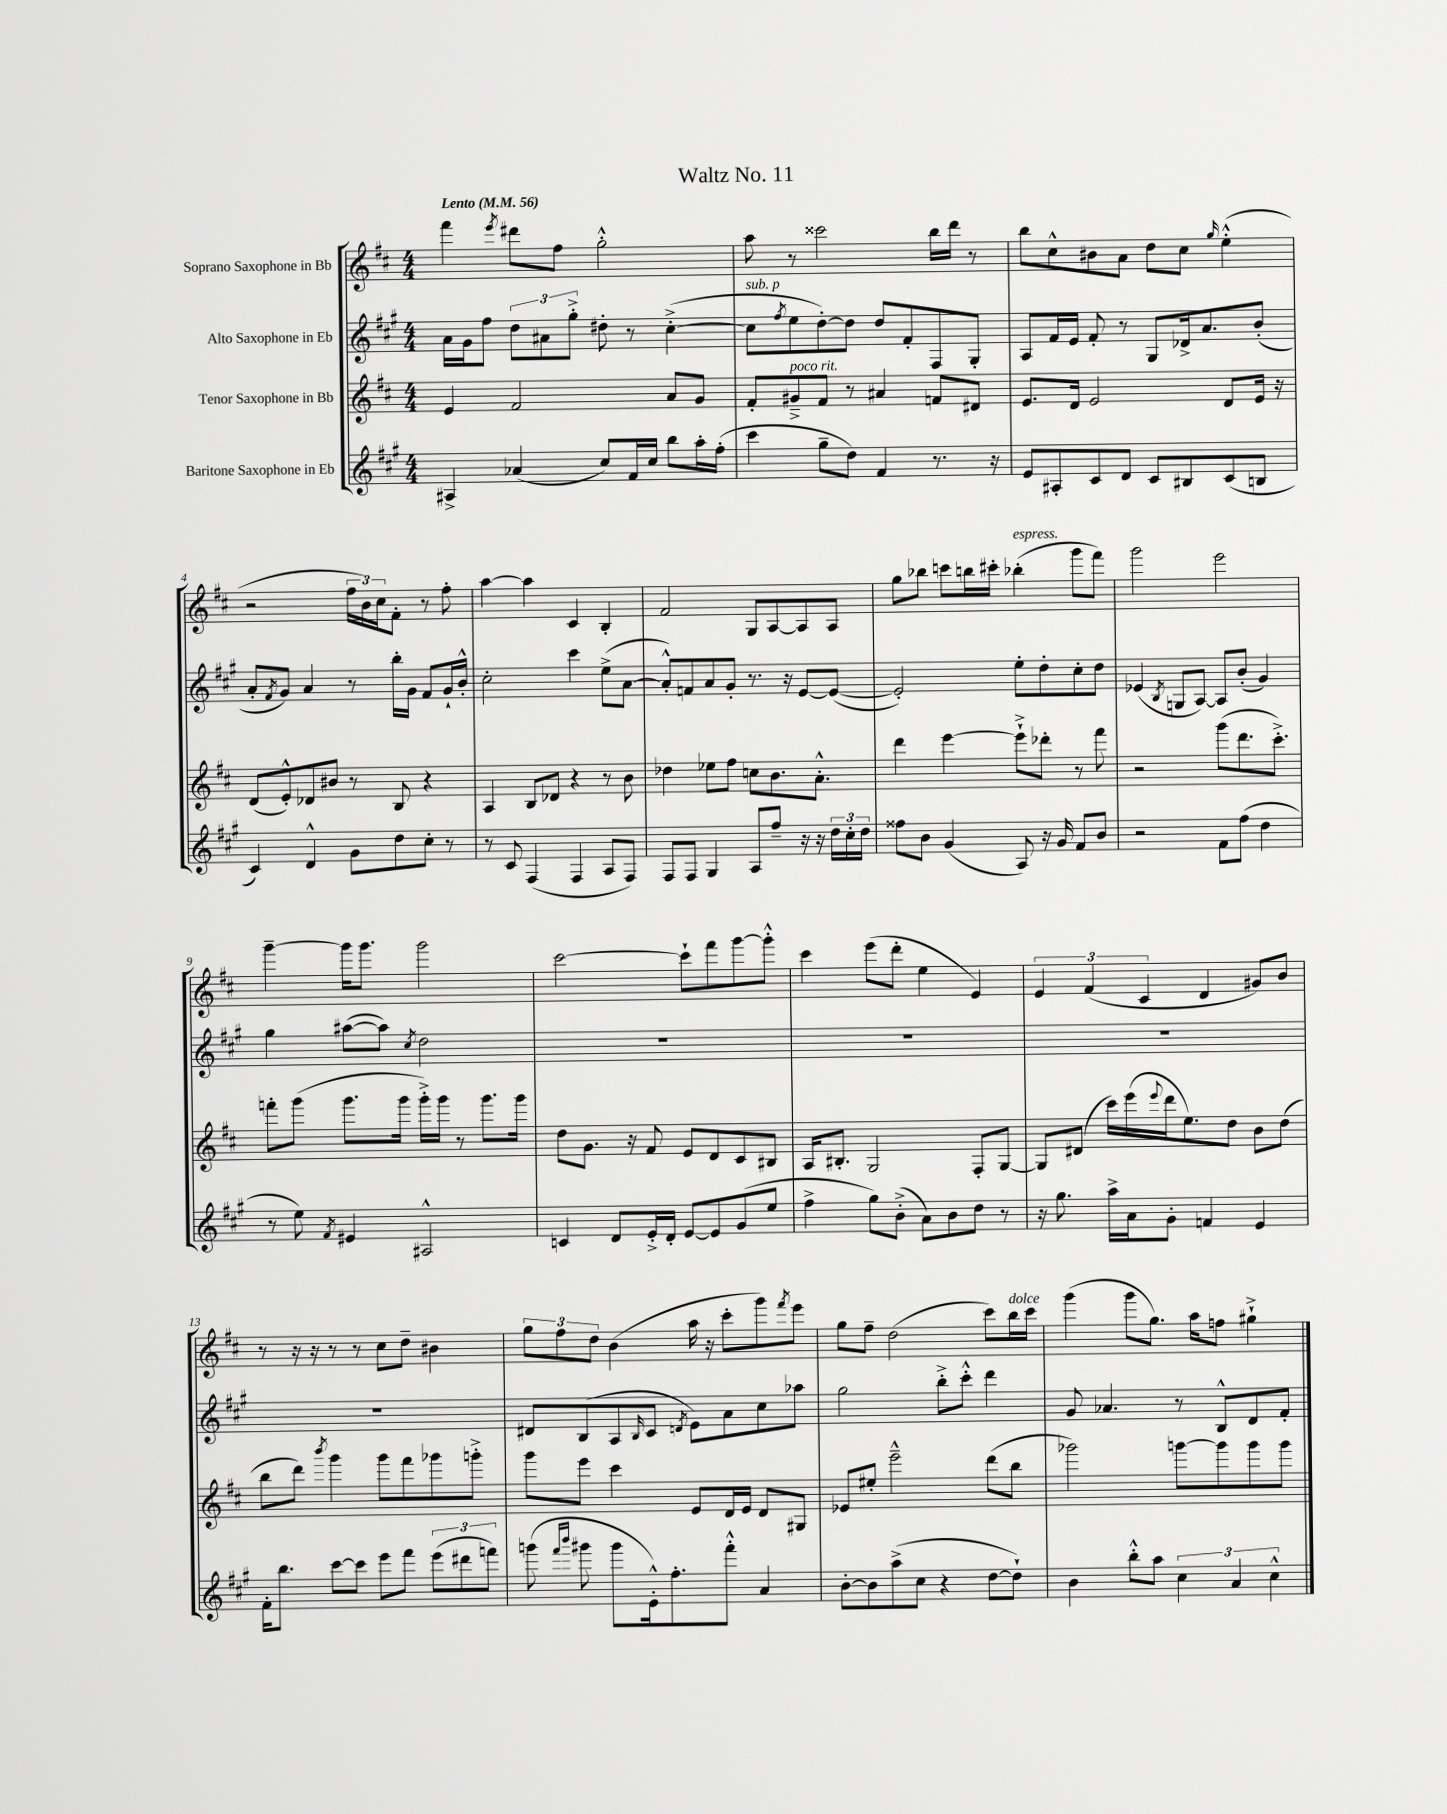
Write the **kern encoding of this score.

**kern	**kern	**kern	**kern
*staff4	*staff3	*staff2	*staff1
*clefG2	*clefG2	*clefG2	*clefG2
*k[f#c#g#]	*k[f#c#]	*k[f#c#g#]	*k[f#c#]
*M4/4	*M4/4	*M4/4	*M4/4
*MM56	*MM56	*MM56	*MM56
4A#^	4e	16a	4fff#
.	.	16g#	.
.	.	8ff#	.
.	.	.	8qeee
(4a-	2f#	12dd	8ddd#
.	.	12a#	.
.	.	.	8ff#
.	.	12gg#'^	.
8cc#)	.	8dd#'	2gg'^^
16f#	.	8r	.
16cc#	.	.	.
8bb	8a	([4cc#'^	.
16aa'	8g	.	.
(16ff#'	.	.	.
=	=	=	=
4ccc#	8f#'	8cc#]	8aa
.	.	8qff#	.
.	8g#~^	8ee	8r
8gg#~	8f#	[8dd')	2ccc##
8dd)	8r	8dd]	.
4f#	4a#	8dd	.
.	.	8f#'	.
8.r	8f	8F#	16bb
.	.	.	16ddd
.	8d#	8G#'	8r
16r	.	.	.
=	=	=	=
8e	8.e	8A	8bb
8A#'	.	16f#	8cc#^^
.	16d	16e	.
8c#	2e	8f#'	8b#
8d	.	8r	8a
8c#	.	8G#	8dd
8B#	.	16d-^	8cc#
.	.	8.a	.
.	.	.	16qqgg
(8c#	8d	.	(4ee'^^
8B	16e	(8b'	.
.	16r	.	.
=	=	=	=
4c#)	(8d	8a'	2r
.	.	8qf#	.
.	8e'^^)	8g#)	.
4d^^	8d-	4a	.
.	8b#	.	.
8g#	8r	8r	24ff#
.	.	.	24b)
.	.	.	24cc#
8dd	8B	16bb'	8f#'
.	.	16g#	.
8cc#'	4r	8f#	8r
8r	.	16g#`	8ff#'
.	.	16b'^^	.
=	=	=	=
8r	4A	2cc#'	[4aa
8c#	.	.	.
(4F#	8B	.	4aa]
.	8d-	.	.
4F#	4r	4ccc#	4c#
8A	8r	(8ee^	4B'
8F#)	8b	[8a	.
=	=	=	=
8F#	4dd-	8a'^^])	2f#
8F#	.	8f	.
4G#	8ee-	8a	.
.	8ff#	8g#'	.
8A	8cc	8.r	8G
8ff#~	8.b	.	[8A
.	.	16r	.
16r	.	[8e	8A]
16r	8.a'^^	.	.
24dd	.	(8e_	8A
24cc#'	.	.	.
24dd	.	.	.
=	=	=	=
8ff##	4ddd	2e'])	8gg
8b	.	.	8bb-
(4g#	[4eee	.	8ccc
.	.	.	16bb
.	.	.	16ccc#'
8A)	8eee`^]	8ee'	(4bb-'
16r	8ddd-'	8dd'	.
16g#	.	.	.
8f#	8r	8cc#'	8ggg
8b	8fff#	8dd	8fff#)
=	=	=	=
2r	2r	(4e-	2ggg
.	.	8qB	.
.	.	8G	.
.	.	[8A)	.
8f#	(8ggg	8A]	2eee
(8ff#	8.ddd	(8b'	.
4dd	.	4g#)	.
.	8.ccc#'^)	.	.
=	=	=	=
8r	8fff'	4gg#	[4ggg~
8ee)	(8ggg	.	.
8qf#	.	.	.
4e#	8.ggg	([8aa#	16ggg]
.	.	.	8.ggg
.	.	8aa#])	.
.	16ggg	.	.
.	.	8qcc#	.
2A#^^	16ggg'^)	2dd	2ggg
.	16ggg	.	.
.	8r	.	.
.	8.ggg	.	.
.	16ggg	.	.
=	=	=	=
4c	8dd	1r	[2ccc#
.	8.g	.	.
8d	.	.	.
.	16r	.	.
16e'^	8f#	.	.
16d'	.	.	.
[8e	8e	.	8ccc#`]
8e]	8d	.	8fff#
(8g#	8c#	.	[8ggg
8ee	8B#	.	8ggg'^^]
=	=	=	=
4ff#^	16A	1r	4ccc#
.	8.B#'	.	.
8gg#)	2G	.	(8eee
(8b'^	.	.	8ddd'
8a)	.	.	4ee
8b	.	.	.
8dd	8F#'	.	4e)
8r	[8G	.	.
=	=	=	=
16r	8G]	1r	6e
8.gg#	.	.	.
.	(8d#	.	.
.	.	.	(6f#
16aa^	16ccc#)	.	.
16a	(16eee	.	.
.	.	.	6c#
.	8qqeee	.	.
8g#'	16ddd	.	.
.	8.ee)	.	.
4f	.	.	4d
.	8dd	.	.
4e	8b	.	8g#)
.	(8dd	.	8b
=	=	=	=
16f#'	8bb	1r	8r
8.bb	.	.	.
.	8ddd)	.	16r
.	.	.	16r
.	8qbbb	.	.
[8ccc#	4ggg	.	8r
8ccc#]	.	.	8r
8eee	8ggg	.	8cc#
8fff#	8fff#	.	8dd~
(12eee	8ggg-	.	4b#
12ddd#	.	.	.
.	8ggg'^	.	.
12fff)	.	.	.
=	=	=	=
(8ggg	8ggg	8d#	12gg
.	.	.	12ff#
16qqfff#	.	.	.
16qqbbb	.	.	.
8ggg#	8eee	(8B	.
.	.	.	12dd
8ggg#	4ccc#	8A	(4b
.	.	16qqB	.
16e'^^)	.	8c#	.
8.ff#'	.	.	.
.	.	8qd	.
.	8e	8e)	16aa
.	.	.	16r
8fff#'^^	16d	8a	8ccc#'
.	16e	.	.
4a	8d	8cc#	8ggg)
.	.	.	8qfff#
.	8G#	8aa-	8eee
=	=	=	=
[8b'	8e-	2gg#	8gg
8b]	8ee#'	.	8ff#~
(8aa^	2eee~^^	.	(2dd
8cc#	.	.	.
4r	.	8bb'^	.
.	.	8ccc#'^^	.
[8dd	(8ddd	4ddd	8ccc#)
8dd`])	8bb	.	16bb
.	.	.	16ccc#
=	=	=	=
4b	2ggg-)	8g#	(4ggg
.	.	4.a-	.
8bb'^^	.	.	8ggg
8aa	.	.	8.gg)
6cc#	[8ggg	8r	.
.	.	.	16aa
.	8ggg]	8B^^	8ff
6a	.	.	.
.	8ggg	8d	4gg#`^
6cc#^^	.	.	.
.	8ggg	8f#'	.
==	==	==	==
*-	*-	*-	*-
